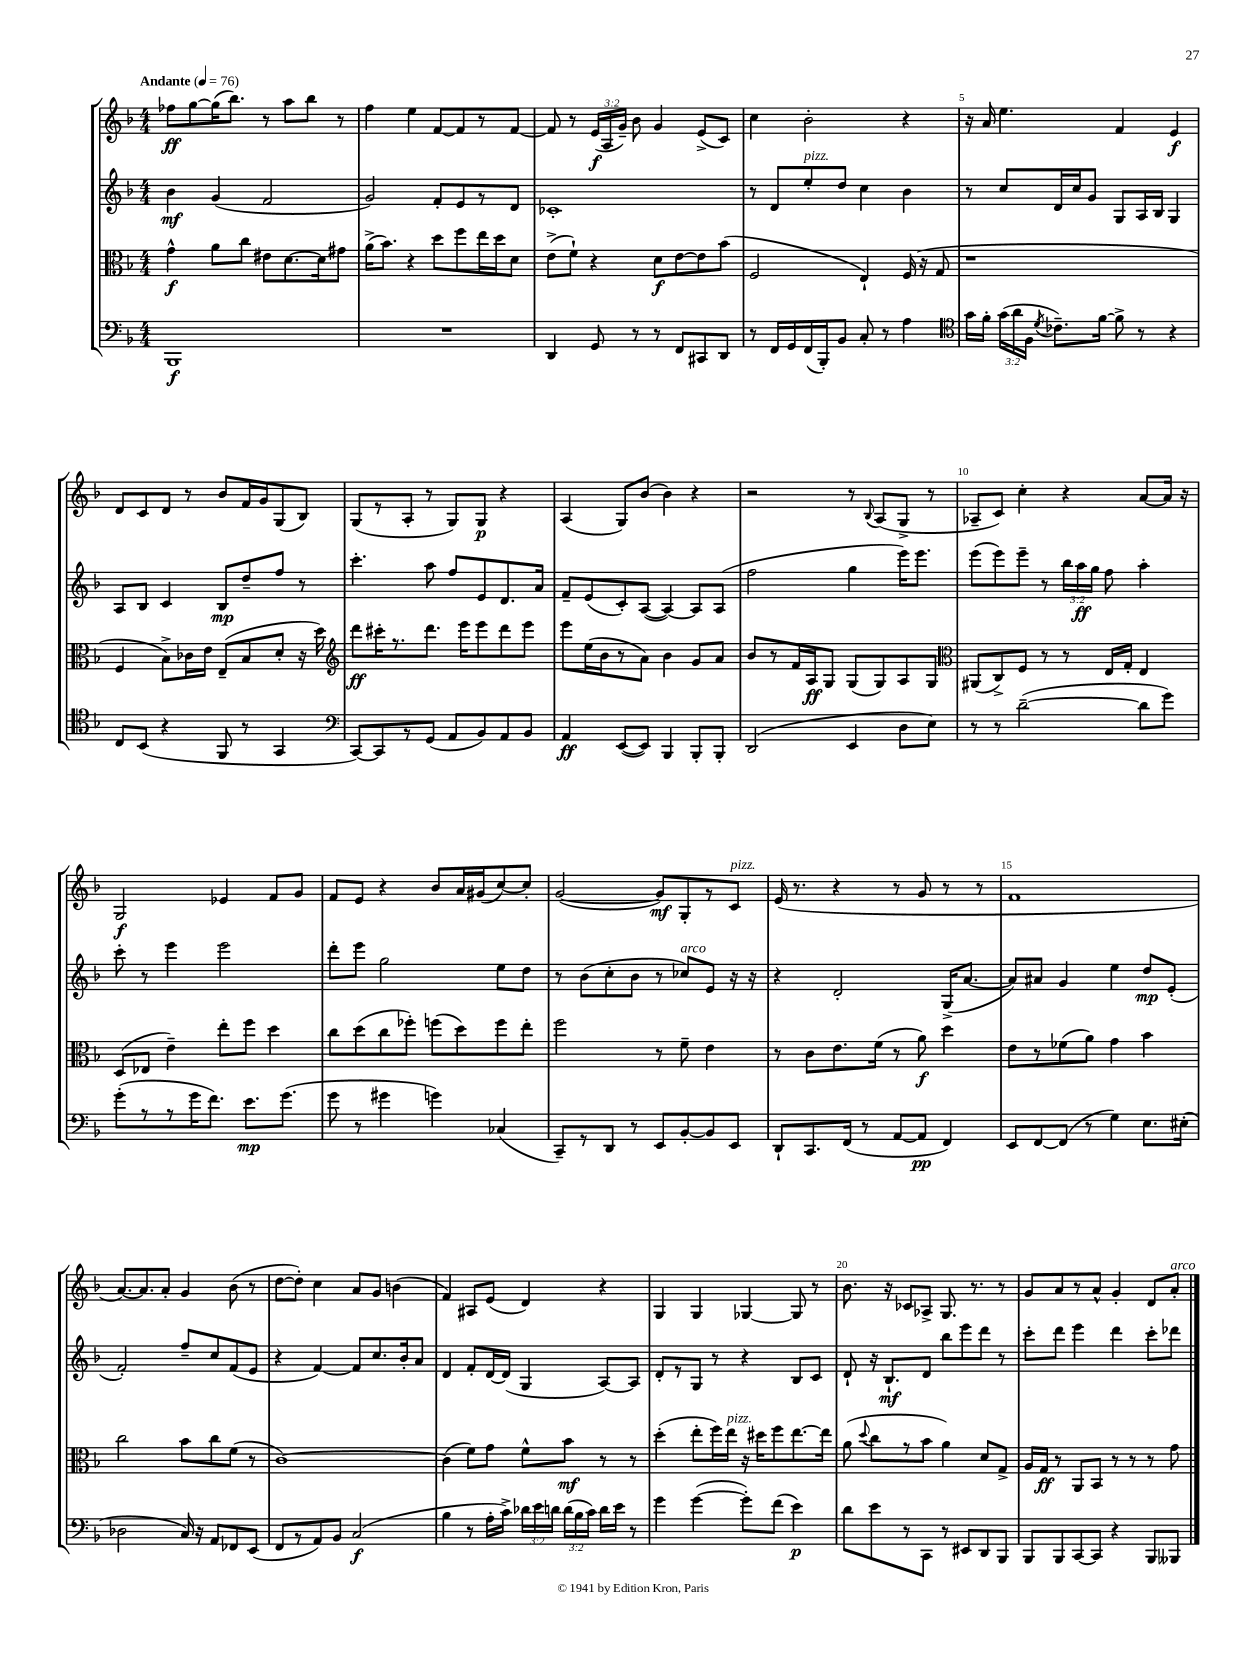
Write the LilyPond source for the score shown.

<<
\new StaffGroup <<
\new Staff = "s0" {
    \clef treble \key f \major \numericTimeSignature \time 4/4 \override Staff.TupletNumber.text = #tuplet-number::calc-fraction-text \tempo "Andante" 4 = 76
    \autoBeamOff fes''8[\ff g''8~ g''16( bes''8.]) r8 a''8[ bes''8] r8 |
    f''4 e''4 f'8[~ f'8 r8 f'8]~ |
    f'8 r8 \tuplet 3/2 { e'16[\f( a16 g'16]--) } bes'8 g'4 e'8[->( c'8]) |
    c''4 bes'2-. r4 |
    r16 a'16 e''4. f'4 e'4\f |
    d'8[ c'8 d'8] r8 bes'8[ f'16 g'16 g8( bes8]) |
    g8[( r8 a8]-. r8 g8[) g8]\p r4 |
    a4( g8[) bes'8]( bes'4) r4 |
    r2 r8 \appoggiatura { bes8 } a8[( g8]-> r8 |
    aes8[-- c'8]) c''4-. r4 a'8[~ a'16] r16 |
    g2\f ees'4 f'8[ g'8] |
    f'8[ e'8] r4 bes'8[ a'16 gis'16( c''8~) c''8]-. |
    g'2~( g'8[\mf) g8-. r8 c'8]^\markup { \italic "pizz." } |
    e'16( r8. r4 r8 g'8 r8 r8 |
    f'1 |
    a'8.[~) a'8. a'8]-. g'4 bes'8( r8 |
    d''8[~ d''8]-.) c''4 a'8[ g'8] b'4( |
    f'4) ais8[ e'8]( d'4) r4 |
    g4 g4 ges4~ ges8 r8 |
    bes'8. r16 ces'8[ aes8]-> g8. r8. r8 |
    g'8[ a'8 r8 a'8]-^ g'4-. d'8[ a'8]-.^\markup { \italic "arco" } \bar "|." |
}
\new Staff = "s1" {
    \clef treble \key f \major \numericTimeSignature \time 4/4 \override Staff.TupletNumber.text = #tuplet-number::calc-fraction-text
    \autoBeamOff bes'4\mf g'4( f'2 |
    g'2) f'8[-. e'8 r8 d'8] |
    ces'1-. |
    r8 d'8[ e''8-.^\markup { \italic "pizz." } d''8] c''4 bes'4 |
    r8 c''8[ d'16 c''16 g'8] g8[ a16 bes16] g4 |
    a8[ bes8] c'4 bes8[\mp d''8-- f''8] r8 |
    c'''4.-. a''8 f''8[ e'8 d'8. a'16] |
    f'8[-- e'8( c'8-.) a8]~( a4~) a8[ a8]( |
    f''2 g''4 e'''16[) e'''8.] |
    e'''8[( e'''8) e'''8]-- r8 \tuplet 3/2 { bes''16[ a''16\ff g''16] } f''8 a''4-. |
    c'''8-. r8 e'''4 e'''2 |
    d'''8[-. e'''8] g''2 e''8[ d''8] |
    r8 bes'8[( c''8-. bes'8] r8 ces''8[^\markup { \italic "arco" }) e'8] r16 r16 |
    r4 d'2-. g16[->( a'8.]~ |
    a'8[) ais'8] g'4 e''4 d''8[\mp e'8]-.( |
    f'2-.) f''8[-- c''8 f'8( e'8] |
    r4 f'4~) f'8[ c''8. bes'16-. a'8] |
    d'4 f'8[-. d'16~ d'16]( g4 a8[~) a8] |
    d'8[-. r8 g8] r8 r4 bes8[ c'8] |
    d'8-! r16 bes8.[-!\mf d'8] bes''8[ e'''8 d'''8] r8 |
    c'''8[-. d'''8] e'''4 d'''4 c'''8[-. des'''8] \bar "|." |
}
\new Staff = "s2" {
    \clef alto \key f \major \numericTimeSignature \time 4/4
    \autoBeamOff g'4-^\f a'8[ c''8] eis'8[ d'8.~ d'16 gis'8] |
    a'16[->( bes'8.]) r4 d''8[ f''8 e''16 d''16 d'8] |
    e'8[->( f'8]-!) r4 d'8[\f e'8~ e'8 bes'8]( |
    f2 e4-!) f16( r16 g8 |
    r1 |
    f4 bes8[->) ces'16 e'16] e8[--( bes8 d'8]-. r16 d''16) |
    \clef treble d'''8[\ff cis'''16-. r8. d'''8.] e'''16[ e'''8 d'''8 e'''8] |
    e'''8[ e''16( bes'16 r8 a'8]) bes'4 g'8[ a'8] |
    bes'8[ r8 f'16 a16\ff g8] g8[( g8) a8 g8] |
    \clef alto ais,8[( c8->) f8] r8 r8 e16[ g16]-. e4 |
    d8[( ees8] e'4--) e''8[-. f''8] d''4 |
    c''8[ d''8( c''8 fes''8]-.) f''8[( d''8) f''8 e''8]-. |
    f''2 r8 f'8-- e'4 |
    r8 c'8[ e'8. f'16]( r8 a'8\f) d''4 |
    e'8[ r8 fes'8( a'8]) g'4 bes'4 |
    c''2 bes'8[ c''8 f'8]( r8 |
    c'1~) |
    c'4( f'8[) g'8] f'8[-^ bes'8]\mf r8 r8 |
    d''4-.( e''8[-. f''16) e''16]^\markup { \italic "pizz." } r16 dis''16[ f''8 e''8.~ e''16] |
    a'8( \appoggiatura { d''8 } c''8[ r8 bes'8] a'4) d'8[ g8]-> |
    a16[ g16]\ff r8 a,8[ bes,8] r8 r8 r8 g'8 \bar "|." |
}
\new Staff = "s3" {
    \clef bass \key f \major \numericTimeSignature \time 4/4 \override Staff.TupletNumber.text = #tuplet-number::calc-fraction-text
    \autoBeamOff bes,,1\f |
    R1 |
    d,4 g,8 r8 r8 f,8[ cis,8 d,8] |
    r8 f,16[ g,16 f,16( bes,,16-.) bes,8] c8-. r8 a4 |
    \clef tenor g'16[ f'16]-. \tuplet 3/2 { g'16[( a'16 f16] } \acciaccatura { d'8 } ces'8.[--) f'16]~ f'8-> r8 r4 |
    c8[ bes,8]( r4 f,8 r8 g,4 |
    \clef bass c,8[~) c,8 r8 g,8]( a,8[ bes,8) a,8 bes,8] |
    a,4\ff e,8[~( e,8]) bes,,4 bes,,8[-. bes,,8]-. |
    d,2( e,4 d8[ e8]) |
    r8 r8 d'2~--( d'8[ g'8]) |
    g'8[-.( r8 r8 g'16 f'8.]) e'8.[\mp g'8.]( |
    g'8 r8 gis'4 g'4) ces4( |
    c,8[--) r8 d,8] r8 e,8[ bes,8~-. bes,8 e,8] |
    d,8[-! c,8. f,16]( r8 a,8[~ a,8]\pp f,4) |
    e,8[ f,8~ f,8]( r8 g4) e8.[ eis16]-.( |
    des2 c16) r16 a,8[ fes,8 e,8]( |
    f,8[ r8 a,8) bes,8] c2\f( |
    bes4 r8 a16[-. c'16]->) \tuplet 3/2 { des'16[ e'16 d'16] } \tuplet 3/2 { d'16[( bes16 c'16]) } d'16[ e'16] r8 |
    g'4 g'4~( g'8[-.) f'8]( e'4\p) |
    d'8[ e'8 r8 c,8] r8 eis,8[ d,8 bes,,8] |
    bes,,8[ bes,,8 c,8~ c,8] r4 bes,,8[ beses,,8] \bar "|." |
}
>>
>>
\layout { \context { \Score \override BarNumber.break-visibility = ##(#f #t #t) barNumberVisibility = #(every-nth-bar-number-visible 5) } }
